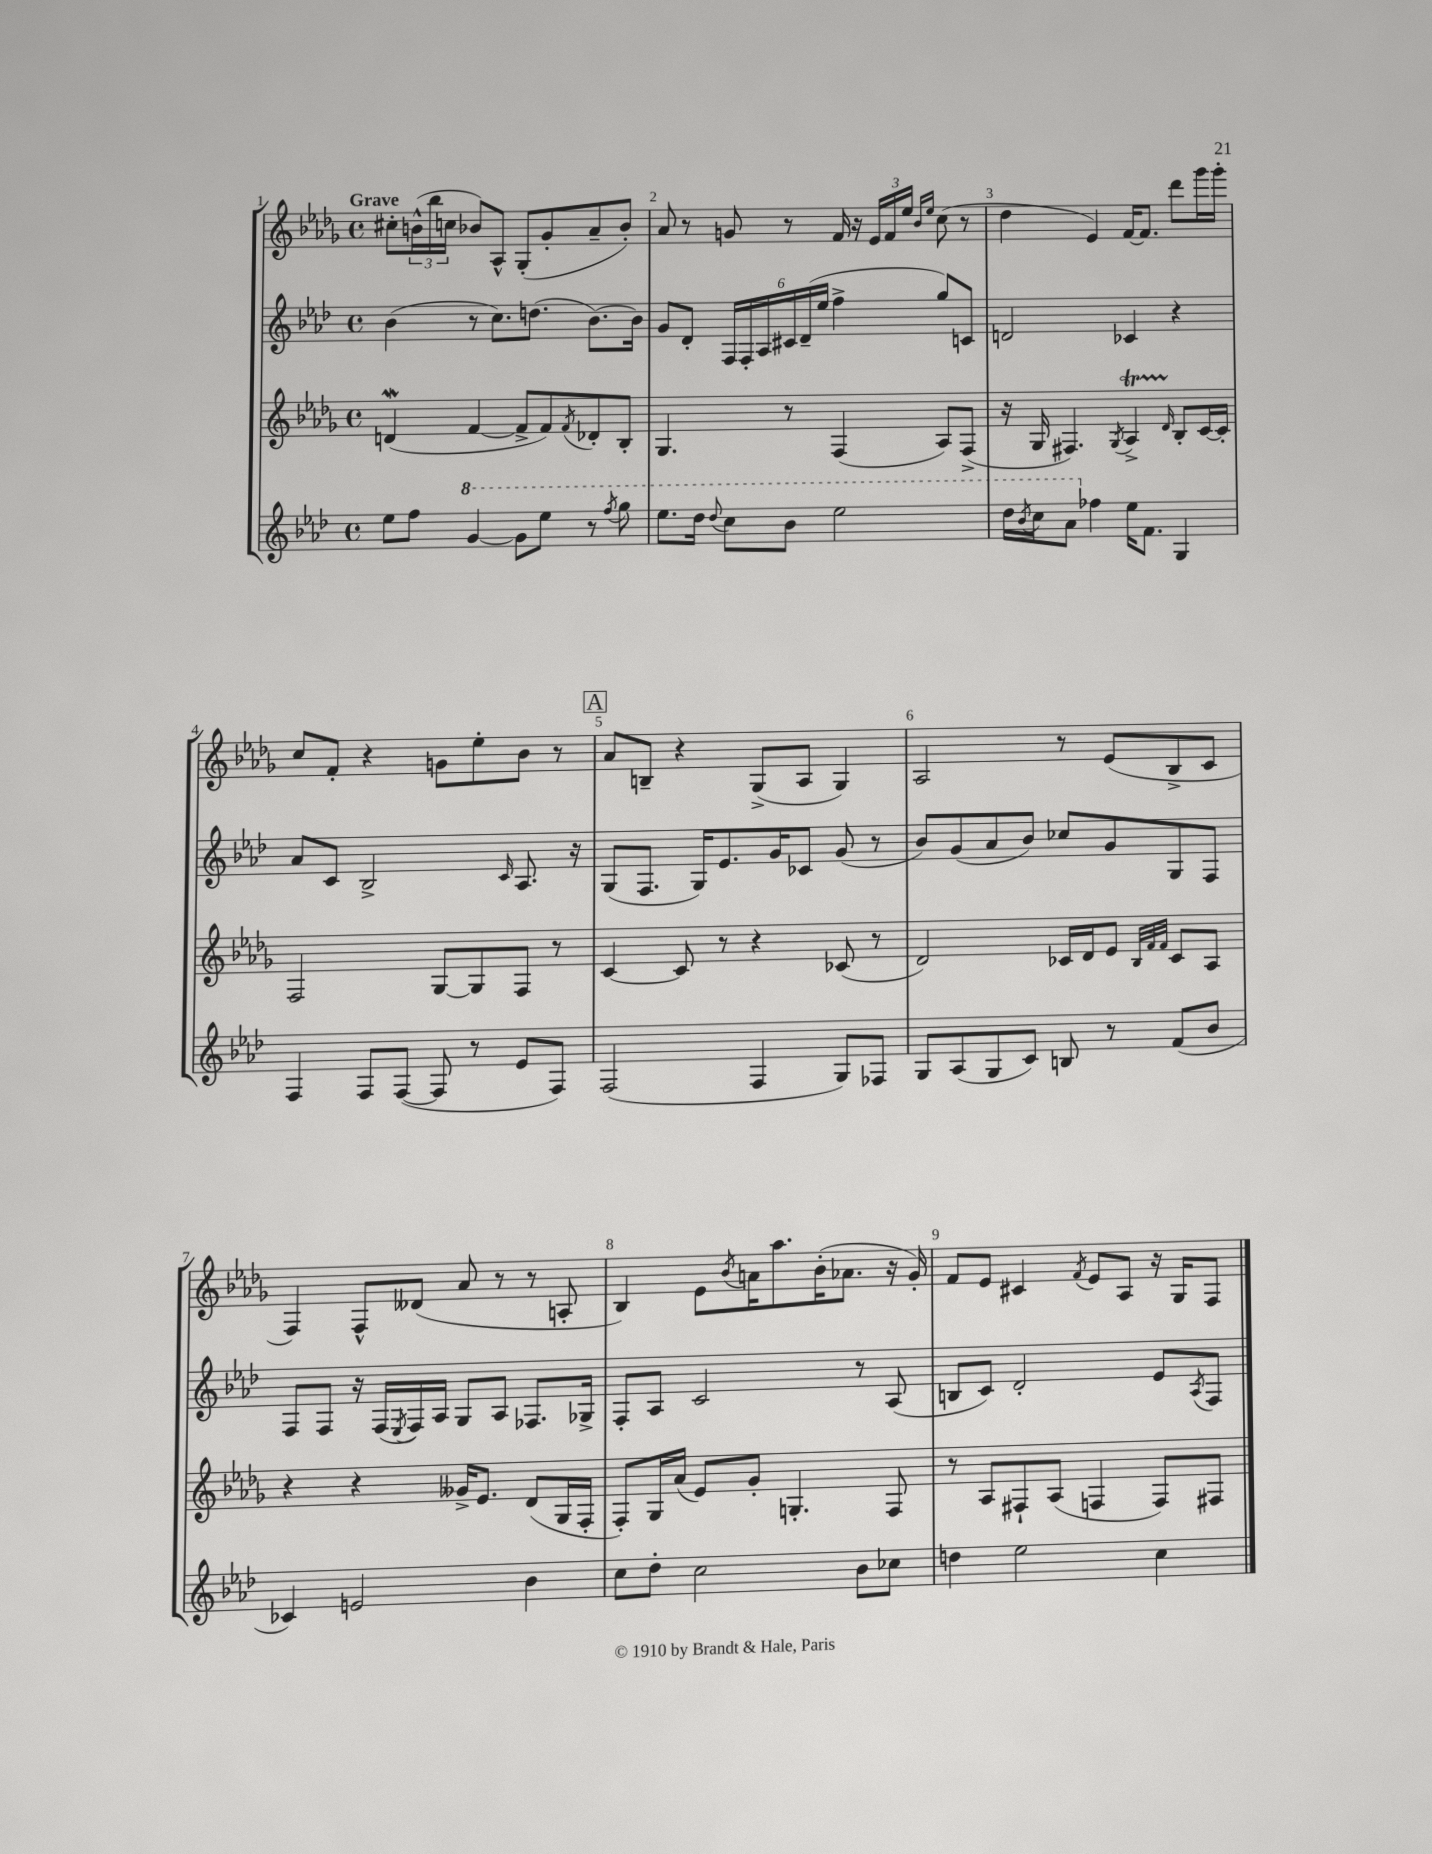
<<
\new StaffGroup <<
\new Staff = "s0" {
    \clef treble \key des \major \defaultTimeSignature \time 4/4 \tempo "Grave"
    cis''8-. \tuplet 3/2 { b'16-^( bes''16 c''16 } bes'8) aes8-^ ges8-.( ges'8-. aes'8-- bes'8-.) |
    aes'8 r8 g'8 r8 f'16 r16 \tuplet 3/2 { ees'16 f'16 ees''16 } \grace { bes'16 ees''16 } c''8( r8 |
    des''4 ees'4) f'16~ f'8. des'''8 ges'''16 ges'''16-. |
    c''8 f'8-. r4 g'8 ees''8-. bes'8 r8 |
    \mark \markup { \box "A" } aes'8 b8-- r4 ges8->( aes8 ges4) |
    aes2 r8 ees'8( bes8-> c'8 |
    f4) f8-^ deses'8( aes'8 r8 r8 a8-. |
    bes4) ees'8 \acciaccatura { bes'8 } a'16 aes''8. bes'16-.( aes'8. r16 ges'16-.) |
    f'8 ees'8 cis'4 \acciaccatura { f'8 } ees'8 aes8 r16 ges16 f8 \bar "|." |
}
\new Staff = "s1" {
    \clef treble \key aes \major \defaultTimeSignature \time 4/4
    bes'4( r8 c''8.) d''8.( bes'8.~) bes'16 |
    g'8 des'8-. \tuplet 6/4 { f16 f16-. aes16 cis'16 des'16--( ees''16 } f''4-> g''8) c'8 |
    d'2 ces'4 r4 |
    aes'8 c'8 bes2-> \grace { c'16 } aes8. r16 |
    \mark \markup { \box "A" } g8( f8. g16) ees'8. g'16 ces'8 g'8( r8 |
    bes'8) g'8( aes'8 bes'8) ces''8 g'8 g8 f8 |
    f8 f8 r16 f16( \acciaccatura { ees8 } f16) aes16 g8 aes8 fes8. ges16-> |
    f8-. aes8 c'2 r8 aes8( |
    b8 c'8) des'2-. ees'8 \acciaccatura { aes8 } f8 \bar "|." |
}
\new Staff = "s2" {
    \clef treble \key des \major \defaultTimeSignature \time 4/4
    d'4\mordent( f'4~ f'8-> f'8) \acciaccatura { f'8 } des'8-. bes8-. |
    ges4. r8 f4( aes8) f8->( |
    r16 ges16 fis4.) \acciaccatura { ges8 } aes4->\startTrillSpan \grace { des'16 } bes8-.\stopTrillSpan c'16~ c'16-. |
    f2 ges8~ ges8 f8 r8 |
    \mark \markup { \box "A" } c'4~ c'8 r8 r4 ces'8( r8 |
    des'2) ces'16 des'16 ees'8 \grace { bes32 f'32 f'32 } ces'8 aes8 |
    r4 r4 geses'16-> ees'8. des'8( ges16 f16-. |
    f8-.) ges16 aes'16( ees'8) ges'8-. g4.-. f8 |
    r8 aes8 fis8-! aes8( f4 f8) fis8 \bar "|." |
}
\new Staff = "s3" {
    \clef treble \key aes \major \defaultTimeSignature \time 4/4
    ees''8 f''8 \ottava #1 g''4~ g''8 ees'''8 r8 \acciaccatura { f'''8 } g'''8 |
    ees'''8. des'''16 \appoggiatura { des'''8 } c'''8 bes''8 ees'''2 |
    des'''16 \acciaccatura { bes''8 } c'''16 aes''8 \ottava #0 fes''4 ees''16 f'8. g4 |
    f4 f8 f8~( f8 r8 ees'8 f8) |
    \mark \markup { \box "A" } f2( f4 g8) fes8 |
    g8 aes8( g8 c'8) b8 r8 f'8( bes'8 |
    ces'4) e'2 bes'4 |
    c''8 des''8-. c''2 bes'8 ces''8 |
    d''4 ees''2 c''4 \bar "|." |
}
>>
>>
\layout { \context { \Score \override BarNumber.break-visibility = ##(#f #t #t) barNumberVisibility = #all-bar-numbers-visible } }
